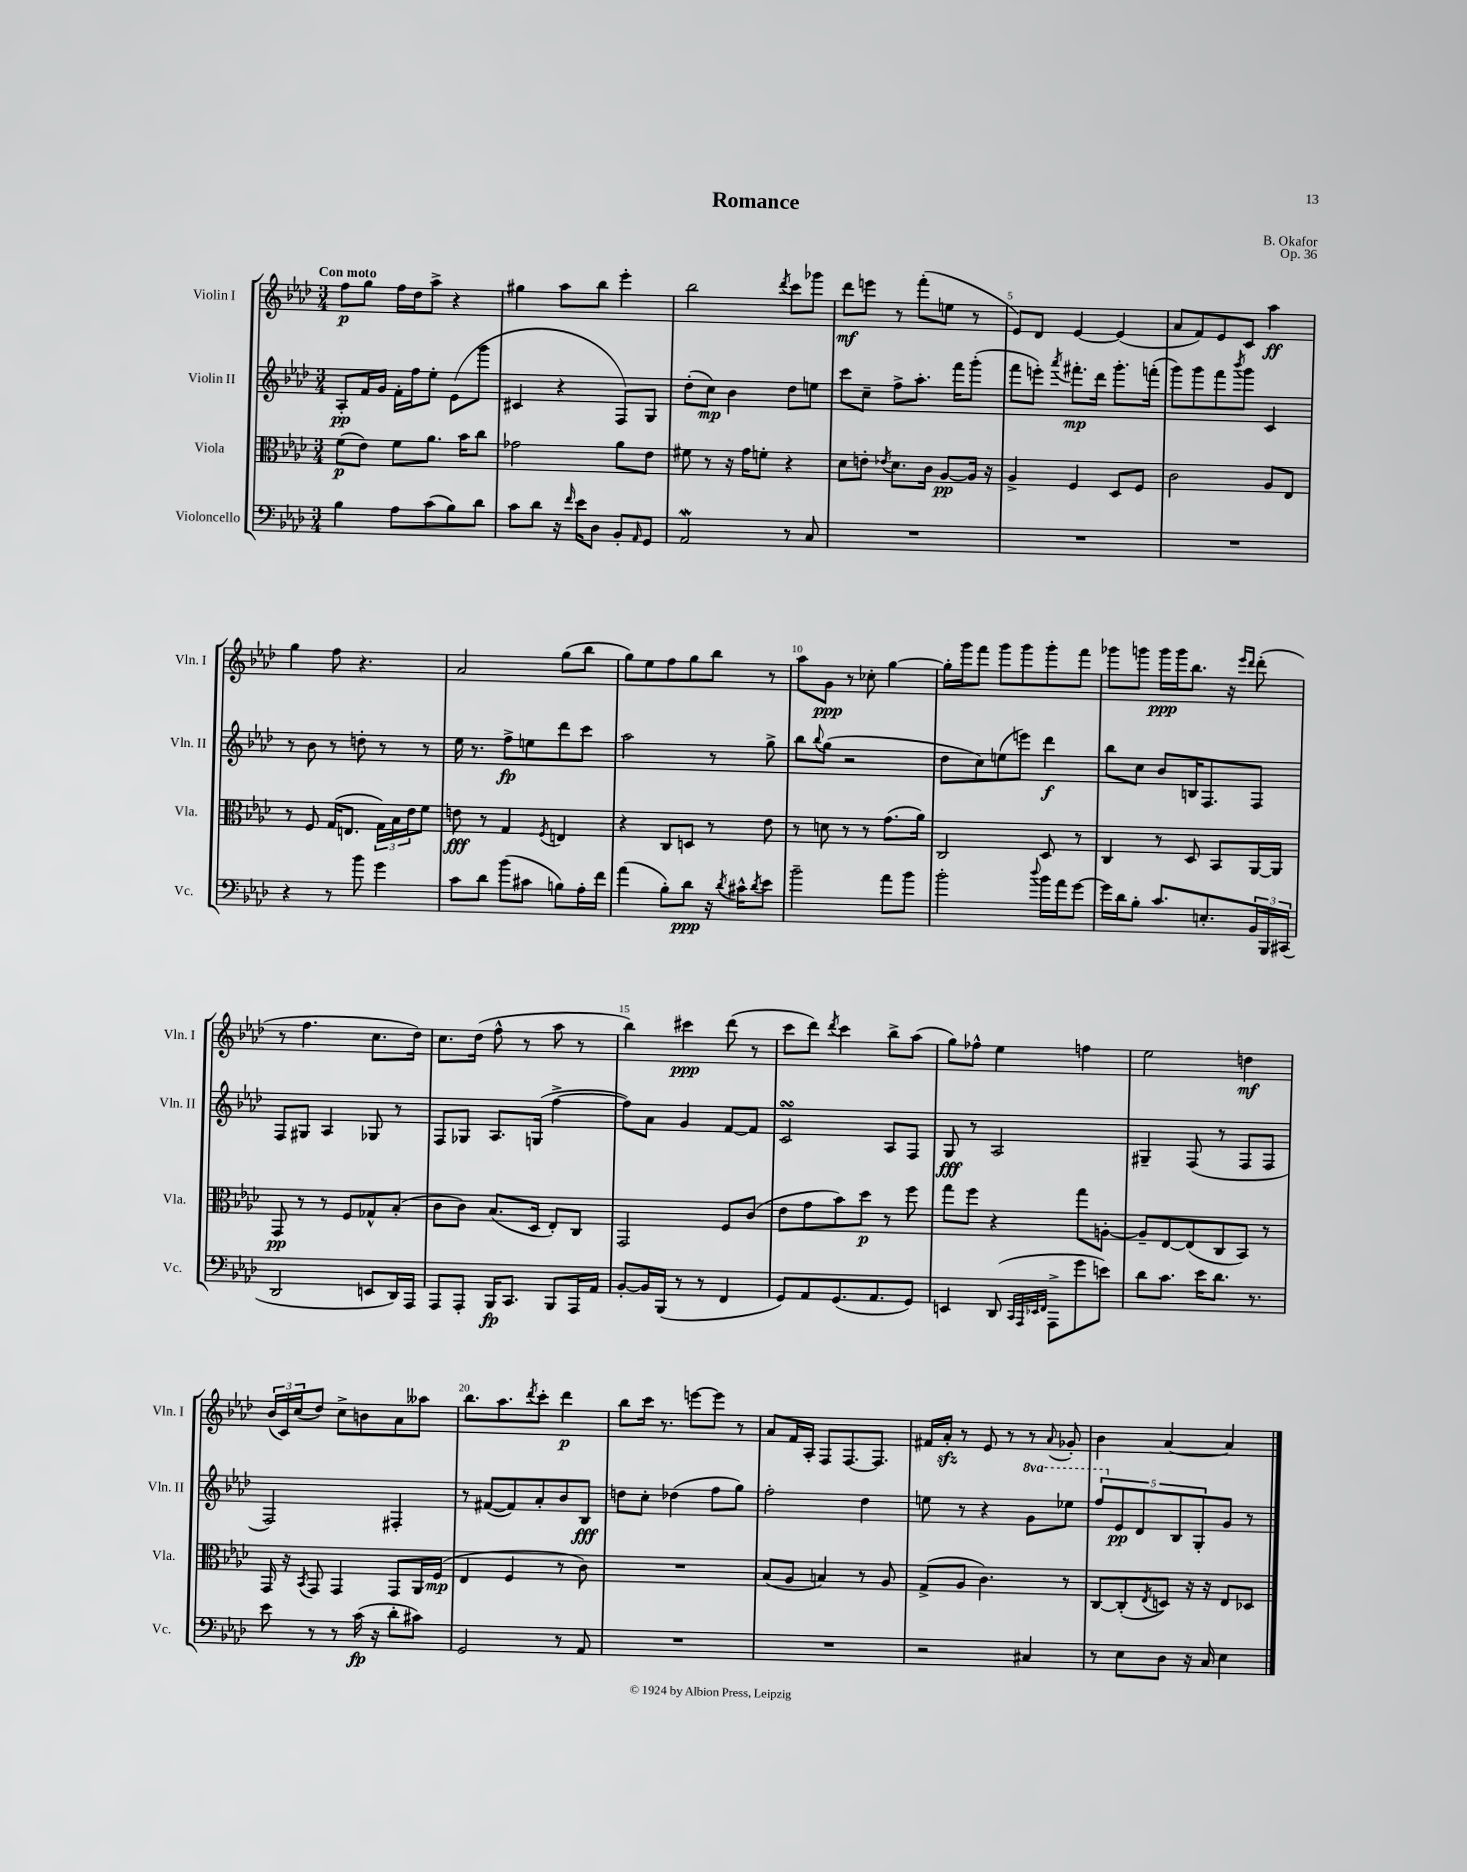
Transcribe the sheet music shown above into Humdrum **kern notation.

**kern	**dynam	**kern	**dynam	**kern	**dynam	**kern	**dynam
*part4	*part4	*part3	*part3	*part2	*part2	*part1	*part1
*staff4	*staff4	*staff3	*staff3	*staff2	*staff2	*staff1	*staff1
*I"Violoncello	*	*I"Viola	*	*I"Violin II	*	*I"Violin I	*
*I'Vc.	*	*I'Vla.	*	*I'Vln. II	*	*I'Vln. I	*
*clefF4	*	*clefC3	*	*clefG2	*	*clefG2	*
*k[b-e-a-d-]	*	*k[b-e-a-d-]	*	*k[b-e-a-d-]	*	*k[b-e-a-d-]	*
*M3/4	*	*M3/4	*	*M3/4	*	*M3/4	*
=1	=1	=1	=1	=1	=1	=1	=1
!	!	!	!	!	!	!LO:TX:a:B:t=Con moto	!
4B-\	.	(8f\L	p	8A-'/L	pp	8ff\L	p
.	.	8e-\J)	.	16f/L	.	8gg\J	.
.	.	.	.	16g/JJ	.	.	.
8A-\L	.	8f\L	.	16f'\LL	.	16ff\LL	.
.	.	.	.	16ff\J	.	16dd-\J	.
(8c\	.	8.a-\J	.	8ee-'\J	.	8aa-^\J	.
8B-\)	.	.	.	(8e-\L	.	4r	.
.	.	16b-\KL	.	.	.	.	.
8d-\J	.	8cc\J	.	8ggg\J	.	.	.
=2	=2	=2	=2	=2	=2	=2	=2
8c\L	.	2g-X\	.	4c#X/	.	4gg#X\	.
8d-\J	.	.	.	.	.	.	.
16r	.	.	.	4r	.	8aa-\L	.
16qqf/	.	.	.	.	.	.	.
16e-\KL	.	.	.	.	.	.	.
8D-\J	.	.	.	.	.	8bb-\J	.
8BB-'/L	.	8a-\L	.	8F/L)	.	4eee-'\	.
16qqAA-/	.	.	.	.	.	.	.
8GG/J	.	8e-\J	.	8G/J	.	.	.
=3	=3	=3	=3	=3	=3	=3	=3
2AA-w/	.	8f#X\	.	(8dd-'\L	.	2bb-\	.
.	.	8r	.	8cc\J)	mp	.	.
.	.	16r	.	4b-\	.	.	.
.	.	16g\KL	.	.	.	.	.
.	.	8fn'\J	.	.	.	.	.
.	.	.	.	.	.	8qddd-/	.
8r	.	4r	.	8dd-\L	.	8ccc\L	.
8C/	.	.	.	8een\J	.	8ggg-X\J	.
=4	=4	=4	=4	=4	=4	=4	=4
2.r	.	8d-\L	.	8ccc\L	.	8ddd-\L	mf
.	.	8en'\J	.	8cc~\J	.	8eeen\J	.
.	.	8qe-X/	.	.	.	.	.
.	.	8.d-\L	.	8ff^\L	.	8r	.
.	.	.	.	8.aa-'\J	.	(8fff'\L	.
.	.	16c\Jk	.	.	.	.	.
.	.	[8A-/L	pp	.	.	8een\J	.
.	.	.	.	16fff\KL	.	.	.
.	.	16A-/Jk]	.	(8ggg'\J	.	8r	.
.	.	16r	.	.	.	.	.
=5	=5	=5	=5	=5	=5	=5	=5
2.r	.	4A-^/	.	8fff\L	.	8e-/L)	.
.	.	.	.	8eeen'\J)	.	8d-/J	.
.	.	.	.	8qaaa-/	.	.	.
.	.	4F/	.	8.fff#X'\L	mp	[4e-/	.
.	.	.	.	16ddd-\Jk	.	.	.
.	.	8D-/L	.	8.ggg'\L	.	(4e-/]	.
.	.	8F/J	.	.	.	.	.
.	.	.	.	(16fffn'\Jk	.	.	.
=6	=6	=6	=6	=6	=6	=6	=6
2.r	.	2c\	.	8ggg\L)	.	8a-/L	.
.	.	.	.	8ggg\	.	8f/)	.
.	.	.	.	8fff\	.	8e-/	.
.	.	.	.	8qbbb-/	.	.	.
.	.	.	.	8ggg\J	.	8c/J	.
.	.	8A-/L	.	4c/	.	4aa-\	ff
.	.	8E-/J	.	.	.	.	.
!!LO:LB:g=z
=7	=7	=7	=7	=7	=7	=7	=7
4r	.	8r	.	8r	.	4gg\	.
.	.	8F/	.	8b-\	.	.	.
8r	.	(16G/KL	.	8r	.	8ff\	.
.	.	8.En/J	.	.	.	.	.
8b-\	.	.	.	8ddn'\	.	4.r	.
4g\	.	24G\LL)	.	8r	.	.	.
.	.	24B-\	.	.	.	.	.
.	.	24e-\J	.	.	.	.	.
.	.	8f\J	.	8r	.	.	.
=8	=8	=8	=8	=8	=8	=8	=8
8c\L	.	8en\	fff	16ee-\	.	2a-/	.
.	.	.	.	8.r	.	.	.
8d-\J	.	8r	.	.	.	.	.
(8b-\L	.	4G/	.	8ff^\L	fp	.	.
8c#X\J	.	.	.	8een\	.	.	.
.	.	8qF/	.	.	.	.	.
8Bn\L)	.	4En/	.	8ddd-\	.	(8gg\L	.
16A-'\L	.	.	.	8ccc\J	.	8bb-\J	.
16f\JJ	.	.	.	.	.	.	.
=9	=9	=9	=9	=9	=9	=9	=9
(4a-\	.	4r	.	2aa-\	.	8gg\L)	.
.	.	.	.	.	.	8ee-\	.
8B-'\L)	.	8C/L	.	.	.	8ff\	.
8d-\J	ppp	8Dn/J	.	.	.	8gg\	.
16r	.	8r	.	8r	.	8bb-\J	.
8qd-/	.	.	.	.	.	.	.
16c#X^^\KL	.	.	.	.	.	.	.
8qd-/	.	.	.	.	.	.	.
8e-\J	.	8e-\	.	8gg^\	.	8r	.
=10	=10	=10	=10	=10	=10	=10	=10
2b-~\	.	8r	.	8bb-\L	.	8aa-\L	.
.	.	.	.	8qqbb-/	.	.	.
.	.	8dn\	.	(8gg\J	.	8g\J	ppp
.	.	8r	.	2r	.	8r	.
.	.	8r	.	.	.	8cc-X'\	.
8a-\L	.	(8.g\L	.	.	.	[4gg\	.
8b-\J	.	.	.	.	.	.	.
.	.	16a-\Jk)	.	.	.	.	.
=11	=11	=11	=11	=11	=11	=11	=11
2b-'\	.	2C/	.	8dd-\L	.	16gg'\LL]	.
.	.	.	.	.	.	16ggg\J	.
.	.	.	.	8cc\)	.	8fff\J	.
.	.	.	.	(8een\	.	8ggg\L	.
.	.	.	.	8eeen\J)	.	8ggg\	.
8qqdd-/	.	.	.	.	.	.	.
16b-\LL	.	8D-/	.	4ddd-\	f	8ggg'\	.
16a-\J	.	.	.	.	.	.	.
[8g\J	.	8r	.	.	.	8fff\J	.
=12	=12	=12	=12	=12	=12	=12	=12
16g\LL]	.	4C/	.	8bb-\L	.	8ggg-X\L	.
16d-\J	.	.	.	.	.	.	.
8B-'\J	.	.	.	8cc\J	.	8gggn\J	.
8.c/L	.	8r	.	8b-/L	.	16ggg\LL	ppp
.	.	.	.	.	.	16ggg\J	.
.	.	8D-/	.	16Bn/K	.	8.bb-\J	.
8.En'/	.	.	.	8.F/	.	.	.
.	.	8BB-/L	.	.	.	.	.
.	.	.	.	.	.	16r	.
.	.	.	.	.	.	16qqeee-/LL	.
.	.	.	.	.	.	16qqddd-/JJ	.
24BB-/L	.	[16AA-/L	.	8F/J	.	(8ddd-'\	.
24BBB-/	.	.	.	.	.	.	.
.	.	16AA-/JJ]	.	.	.	.	.
(24CC#X/JJ	.	.	.	.	.	.	.
!!LO:LB:g=z
=13	=13	=13	=13	=13	=13	=13	=13
2DD-/	.	8GG/	pp	8F/L	.	8r	.
.	.	8r	.	8G#X/J	.	4.ff\	.
.	.	8r	.	4A-/	.	.	.
.	.	8F/L	.	.	.	.	.
8EEn/L	.	8G-X^^/	.	8G-X/	.	8.cc\L	.
16DD-/L)	.	(8B-'/J	.	8r	.	.	.
16AAA-/JJ	.	.	.	.	.	16dd-\Jk)	.
=14	=14	=14	=14	=14	=14	=14	=14
8AAA-/L	.	8c\L	.	8F/L	.	8.cc\L	.
8AAA-'/J	.	8c\J)	.	8G-X/J	.	.	.
.	.	.	.	.	.	(16dd-\Jk	.
16BBB-/KL	fp	(8.B-/L	.	8.A-/L	.	8ff^^\	.
8.CC/J	.	.	.	.	.	.	.
.	.	.	.	.	.	8r	.
.	.	16D-/Jk	.	(16Gn/Jk	.	.	.
8BBB-/L	.	8E-'/L)	.	[4ff^\	.	8aa-\	.
16AAA-/L	.	8C/J	.	.	.	8r	.
16AA-/JJ	.	.	.	.	.	.	.
=15	=15	=15	=15	=15	=15	=15	=15
[8BB-'/L	.	2GG/	.	8ff\L])	.	4bb-\)	.
16BB-/L]	.	.	.	8a-\J	.	.	.
(16BBB-/JJ	.	.	.	.	.	.	.
8r	.	.	.	4g/	.	4ccc#X\	ppp
8r	.	.	.	.	.	.	.
4FF/	.	8F/L	.	[8f/L	.	(8ddd-\	.
.	.	(8c/J	.	8f/J]	.	8r	.
=16	=16	=16	=16	=16	=16	=16	=16
8GG/L)	.	8e-\L	.	2csSsS/	.	8ccc\L	.
8AA-/	.	8g\	.	.	.	8ddd-\J)	.
.	.	.	.	.	.	8qddd-/	.
(8.GG/	.	8b-\)	.	.	.	4ccc\	.
.	.	8dd-\J	p	.	.	.	.
8.AA-/	.	.	.	.	.	.	.
.	.	8r	.	8A-/L	.	8bb-^\L	.
8GG/J)	.	8ff\	.	8F/J	.	(8aa-\J	.
=17	=17	=17	=17	=17	=17	=17	=17
4EEn/	.	8gg\L	.	8G/	fff	8gg\L)	.
.	.	8ff\J	.	8r	.	8ff-X^^\J	.
(8DD-/	.	4r	.	2A-/	.	4ee-\	.
32qqCC/LLL	.	.	.	.	.	.	.
32qqAAA-/	.	.	.	.	.	.	.
32qqEE-X/	.	.	.	.	.	.	.
32qqFF/JJJ	.	.	.	.	.	.	.
8AAA-^\L	.	.	.	.	.	.	.
8g\	.	8gg\L	.	.	.	4ffn\	.
8en\J)	.	[8An'\J	.	.	.	.	.
=18	=18	=18	=18	=18	=18	=18	=18
8d-\L	.	8A~/L]	.	4G#X~/	.	2ee-\	.
8.c\J	.	[8E-/	.	.	.	.	.
.	.	(8E-/]	.	(8F/	.	.	.
16e-\KL	.	.	.	.	.	.	.
8.d-\J	.	8C/	.	8r	.	.	.
.	.	8BB-/J)	.	8F/L	.	4ddn\	mf
8.r	.	.	.	.	.	.	.
.	.	8r	.	8F/J	.	.	.
!!LO:LB:g=z
=19	=19	=19	=19	=19	=19	=19	=19
8e-\	.	16GG/	.	2F/)	.	(24b-/LL	.
.	.	.	.	.	.	24c/)	.
.	.	16r	.	.	.	.	.
.	.	.	.	.	.	(24cc/J	.
.	.	8qBB-/	.	.	.	.	.
8r	.	8GG/	.	.	.	8dd-/J)	.
8r	.	4GG/	.	.	.	8cc^\L	.
(16c\	fp	.	.	.	.	8bn\	.
16r	.	.	.	.	.	.	.
8d-'\L	.	8GG/L	.	4F#X'/	.	8a-\	.
8c#X\J)	.	16AA-/L	.	.	.	8aa--X\J	.
.	.	(16F/JJ	mp	.	.	.	.
=20	=20	=20	=20	=20	=20	=20	=20
2GG/	.	4E-/	.	8r	.	8.bb-\L	.
.	.	.	.	([8f#X/L	.	.	.
.	.	.	.	.	.	8.aa-\	.
.	.	4F/	.	8f#/])	.	.	.
.	.	.	.	.	.	8qddd-/	.
.	.	.	.	8a-'/	.	8ccc'\J	.
8r	.	8r	.	8b-/	.	4ddd-\	p
8AA-/	.	8c\)	.	8B-/J	fff	.	.
=21	=21	=21	=21	=21	=21	=21	=21
2.r	.	2.r	.	8ddn\L	.	8bb-\L	.
.	.	.	.	8cc'\J	.	16ccc\Jk	.
.	.	.	.	.	.	8.r	.
.	.	.	.	(4dd-X\	.	.	.
.	.	.	.	.	.	[8eeen\L	.
.	.	.	.	8ff\L	.	8eee\J]	.
.	.	.	.	8gg\J)	.	8r	.
=22	=22	=22	=22	=22	=22	=22	=22
2.r	.	(8B-/L	.	2ff'\	.	8a-/L	.
.	.	8A-/J	.	.	.	16f/L	.
.	.	.	.	.	.	16A-'/JJ	.
.	.	4Bn/)	.	.	.	8F/L	.
.	.	.	.	.	.	[8.F/	.
.	.	8r	.	4dd-\	.	.	.
.	.	.	.	.	.	8.F/J]	.
.	.	8A-/	.	.	.	.	.
=23	=23	=23	=23	=23	=23	=23	=23
2r	.	(8G^/L	.	8een\	.	16f#X/LL	.
.	.	.	.	.	.	16a-zz'/JJ	.
.	.	8A-/J	.	8r	.	8r	.
.	.	4.c\)	.	4r	.	8e-/	.
.	.	.	.	.	.	8r	.
*	*	*	*	*8va	*	*	*
4C#X/	.	.	.	8gg\L	.	8r	.
.	.	.	.	.	.	8qqa-/	.
.	.	8r	.	8eee-X\J	.	8g-X'/	.
=24	=24	=24	=24	=24	=24	=24	=24
8r	.	[8C/L	.	10fff/L	.	4b-\	.
*	*	*	*	*X8va	*	*	*
.	.	.	.	10e-/	pp	.	.
8E-\L	.	(8C'/]	.	.	.	.	.
.	.	.	.	10d-/	.	.	.
.	.	8qE-/	.	.	.	.	.
8D-\J	.	8Dn/J)	.	.	.	[4a-/	.
.	.	.	.	10B-/	.	.	.
16r	.	16r	.	.	.	.	.
.	.	.	.	10G'/	.	.	.
16C/	.	16r	.	.	.	.	.
4E-\	.	8E-/L	.	8g/J	.	4a-/]	.
.	.	8D-X/J	.	8r	.	.	.
==	==	==	==	==	==	==	==
*-	*-	*-	*-	*-	*-	*-	*-
